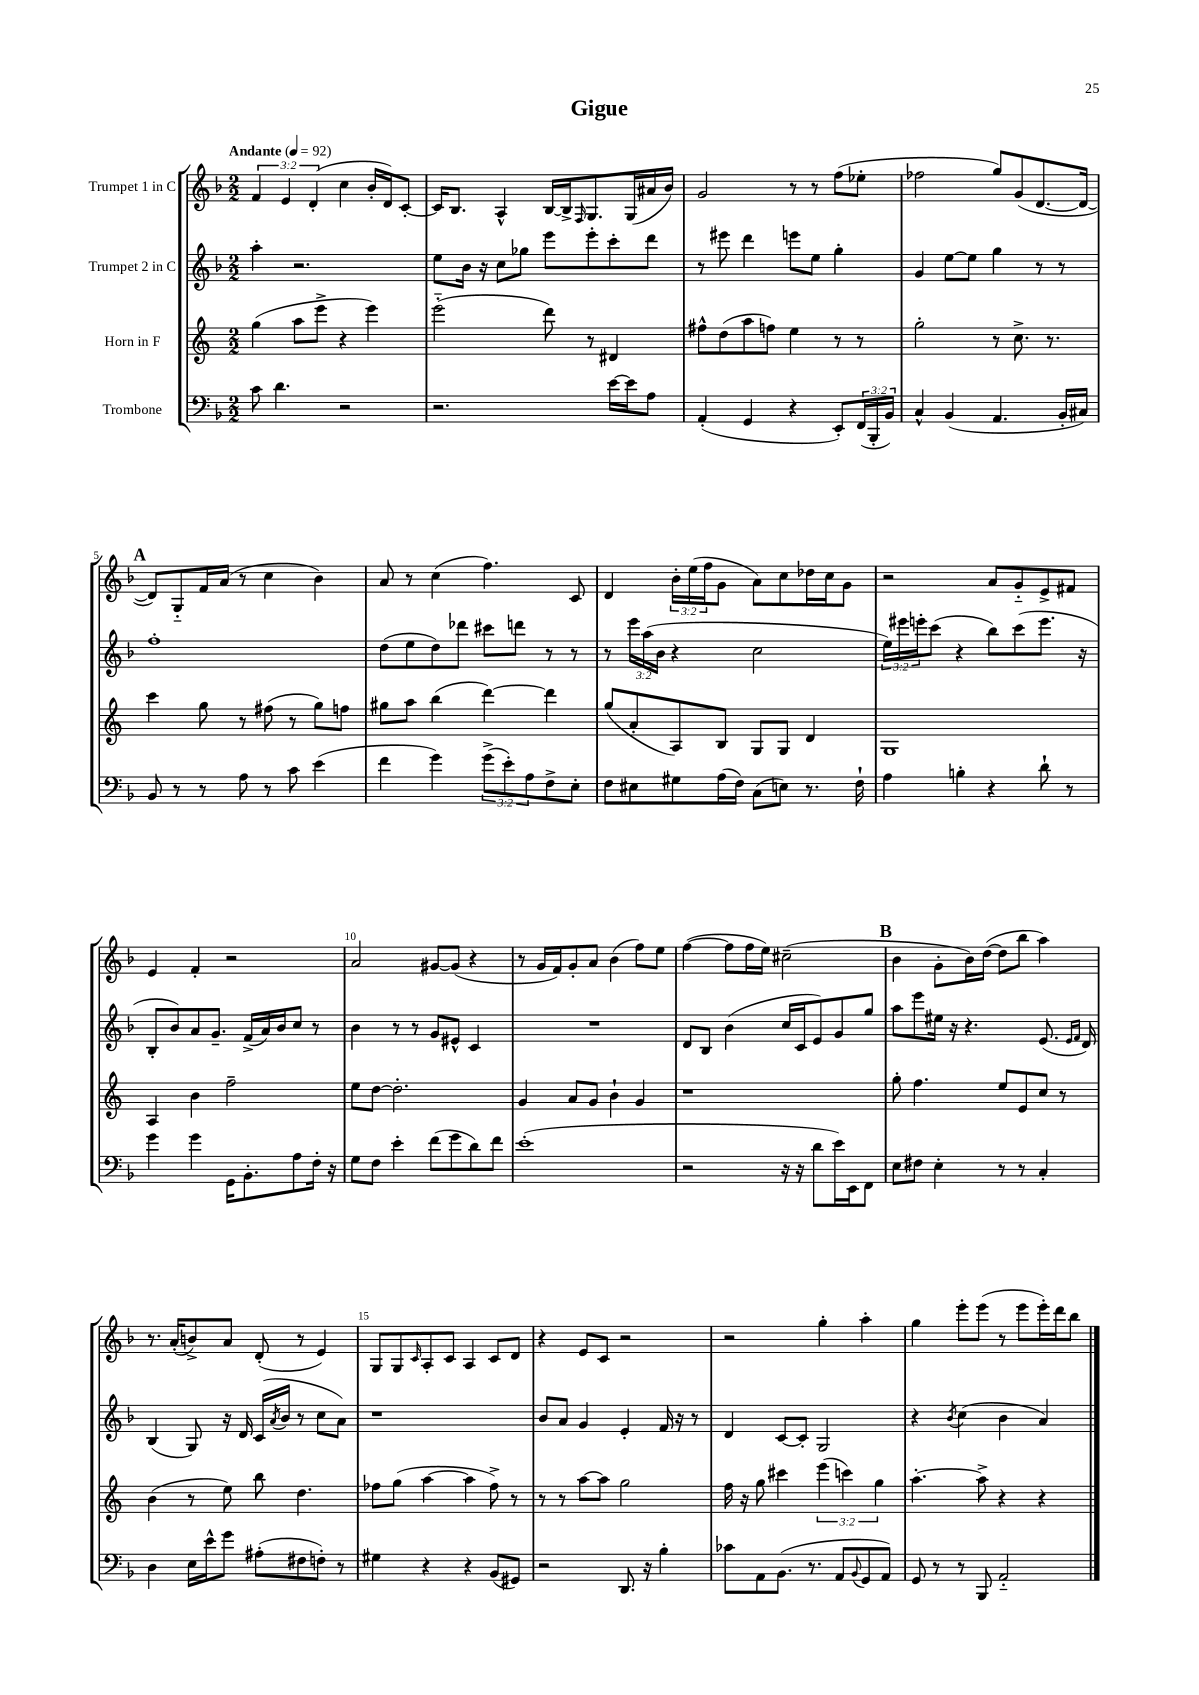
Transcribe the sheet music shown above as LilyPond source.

\header { title = "Gigue" }
<<
\new StaffGroup <<
\new Staff = "s0" \with { instrumentName = "Trumpet 1 in C" } {
    \clef treble \key f \major \numericTimeSignature \time 2/2 \override Staff.TupletNumber.text = #tuplet-number::calc-fraction-text \tempo "Andante" 4 = 92
    \tuplet 3/2 { f'4 e'4 d'4-.( } c''4 bes'16-. d'16) c'8~-. |
    c'16 bes8. a4-^ bes16~ bes16-> \grace { f16 } g8. g16( ais'16 bes'16) |
    g'2 r8 r8 f''8( ees''8-. |
    fes''2 g''8) g'8( d'8.~ d'16~ |
    \mark \markup { \bold "A" } d'8) g8-_ f'16 a'16( r8 c''4 bes'4) |
    a'8 r8 c''4( f''4.) c'8 |
    d'4 \tuplet 3/2 { bes'16-. e''16( f''16 } g'8 a'8) c''8 des''16 c''16 g'8 |
    r2 a'8 g'8-_ e'8-> fis'8 |
    e'4 f'4-. r2 |
    a'2 gis'8~ gis'8( r4 |
    r8 g'16 f'16) g'8-. a'8 bes'4( f''8) e''8 |
    f''4~( f''8 f''16 e''16) cis''2--( |
    \mark \markup { \bold "B" } bes'4 g'8-. bes'16) d''16~( d''8 bes''8 a''4) |
    r8. a'16-.( b'8->) a'8 d'8-.( r8 e'4) |
    g8 g8 \grace { c'16 } a8-. c'8 a4 c'8 d'8 |
    r4 e'8 c'8 r2 |
    r2 g''4-. a''4-. |
    g''4 e'''8-. e'''8( r8 e'''8 e'''16-.) d'''16 bes''8 \bar "|." |
}
\new Staff = "s1" \with { instrumentName = "Trumpet 2 in C" } {
    \clef treble \key f \major \numericTimeSignature \time 2/2 \override Staff.TupletNumber.text = #tuplet-number::calc-fraction-text
    a''4-. r2. |
    e''8 bes'16 r16 c''8 ges''8 e'''8 e'''8-. c'''8-. d'''8 |
    r8 eis'''8 d'''4 e'''8 e''8 g''4-. |
    g'4 e''8~ e''8 g''4 r8 r8 |
    \mark \markup { \bold "A" } f''1-. |
    d''8( e''8 d''8) des'''8 cis'''8 d'''8 r8 r8 |
    r8 \tuplet 3/2 { e'''16 a''16( bes'16 } r4 c''2 |
    \tuplet 3/2 { e''16) eis'''16 e'''16-. } c'''8( r4 bes''8) c'''8( e'''8. r16 |
    bes8-. bes'8) a'8 g'8.-- f'16->( a'16) bes'16 c''8 r8 |
    bes'4 r8 r8 g'8 eis'8-^ c'4 |
    R1 |
    d'8 bes8 bes'4( c''16 c'16 e'8) g'8 g''8 |
    \mark \markup { \bold "B" } a''8 e'''8 eis''16 r16 r4. e'8.( \grace { e'16 f'16 } d'16) |
    bes4( g8) r16 d'16 c'16( \acciaccatura { a'8 } bes'16 r8 c''8 a'8) |
    r1 |
    bes'8 a'8 g'4 e'4-. f'16 r16 r8 |
    d'4 c'8~ c'8-. g2 |
    r4 \acciaccatura { bes'8 } c''4( bes'4 a'4) \bar "|." |
}
\new Staff = "s2" \with { instrumentName = "Horn in F" } {
    \clef treble \key c \major \numericTimeSignature \time 2/2 \override Staff.TupletNumber.text = #tuplet-number::calc-fraction-text
    g''4( a''8 e'''8-> r4 e'''4) |
    e'''2-_( d'''8) r8 dis'4 |
    fis''8-^ d''8( a''8 f''8) e''4 r8 r8 |
    g''2-. r8 c''8.-> r8. |
    \mark \markup { \bold "A" } c'''4 g''8 r8 fis''8( r8 g''8) f''8 |
    gis''8 a''8 b''4( d'''4~) d'''4 |
    g''8( a'8-. a8) b8 g8 g8 d'4 |
    g1 |
    a4 b'4 f''2-- |
    e''8 d''8~ d''2.-. |
    g'4 a'8 g'8 b'4-! g'4 |
    r1 |
    \mark \markup { \bold "B" } g''8-. f''4. e''8 e'8 c''8 r8 |
    b'4( r8 e''8) b''8 d''4. |
    fes''8 g''8( a''4~ a''4 fes''8->) r8 |
    r8 r8 a''8~ a''8 g''2 |
    f''16 r16 g''8 cis'''4 \tuplet 3/2 { e'''4( c'''4) g''4 } |
    a''4.~-. a''8-> r4 r4 \bar "|." |
}
\new Staff = "s3" \with { instrumentName = "Trombone" } {
    \clef bass \key f \major \numericTimeSignature \time 2/2 \override Staff.TupletNumber.text = #tuplet-number::calc-fraction-text
    c'8 d'4. r2 |
    r2. e'16~ e'16 a8 |
    a,4-.( g,4 r4 e,8-.) \tuplet 3/2 { f,16( bes,,16-. bes,16) } |
    c4-^ bes,4( a,4. bes,16-. cis16) |
    \mark \markup { \bold "A" } bes,8 r8 r8 a8 r8 c'8 e'4( |
    f'4 g'4) \tuplet 3/2 { g'8->( e'8-.) a8 } f8-> e8-. |
    f8 eis8 gis8 a16( f16) c8( e8) r8. f16-! |
    a4 b4-. r4 d'8-! r8 |
    g'4 g'4 g,16 bes,8.-. a8 f16-. r16 |
    g8 f8 e'4-. f'8( g'8 d'8) f'8 |
    e'1-.( |
    r2 r16 r16 d'8 e'16) e,16 f,8 |
    \mark \markup { \bold "B" } e8 fis8 e4-. r8 r8 c4-. |
    d4 e16 e'16-^ g'8 ais8-.( fis8 f8-.) r8 |
    gis4 r4 r4 bes,8( gis,8) |
    r2 d,8. r16 bes4-. |
    ces'8 a,8 bes,8.( r8. a,8 \appoggiatura { bes,8 } g,8 a,8) |
    g,8 r8 r8 bes,,8 a,2-_ \bar "|." |
}
>>
>>
\layout { \context { \Score \override BarNumber.break-visibility = ##(#f #t #t) barNumberVisibility = #(every-nth-bar-number-visible 5) } }
